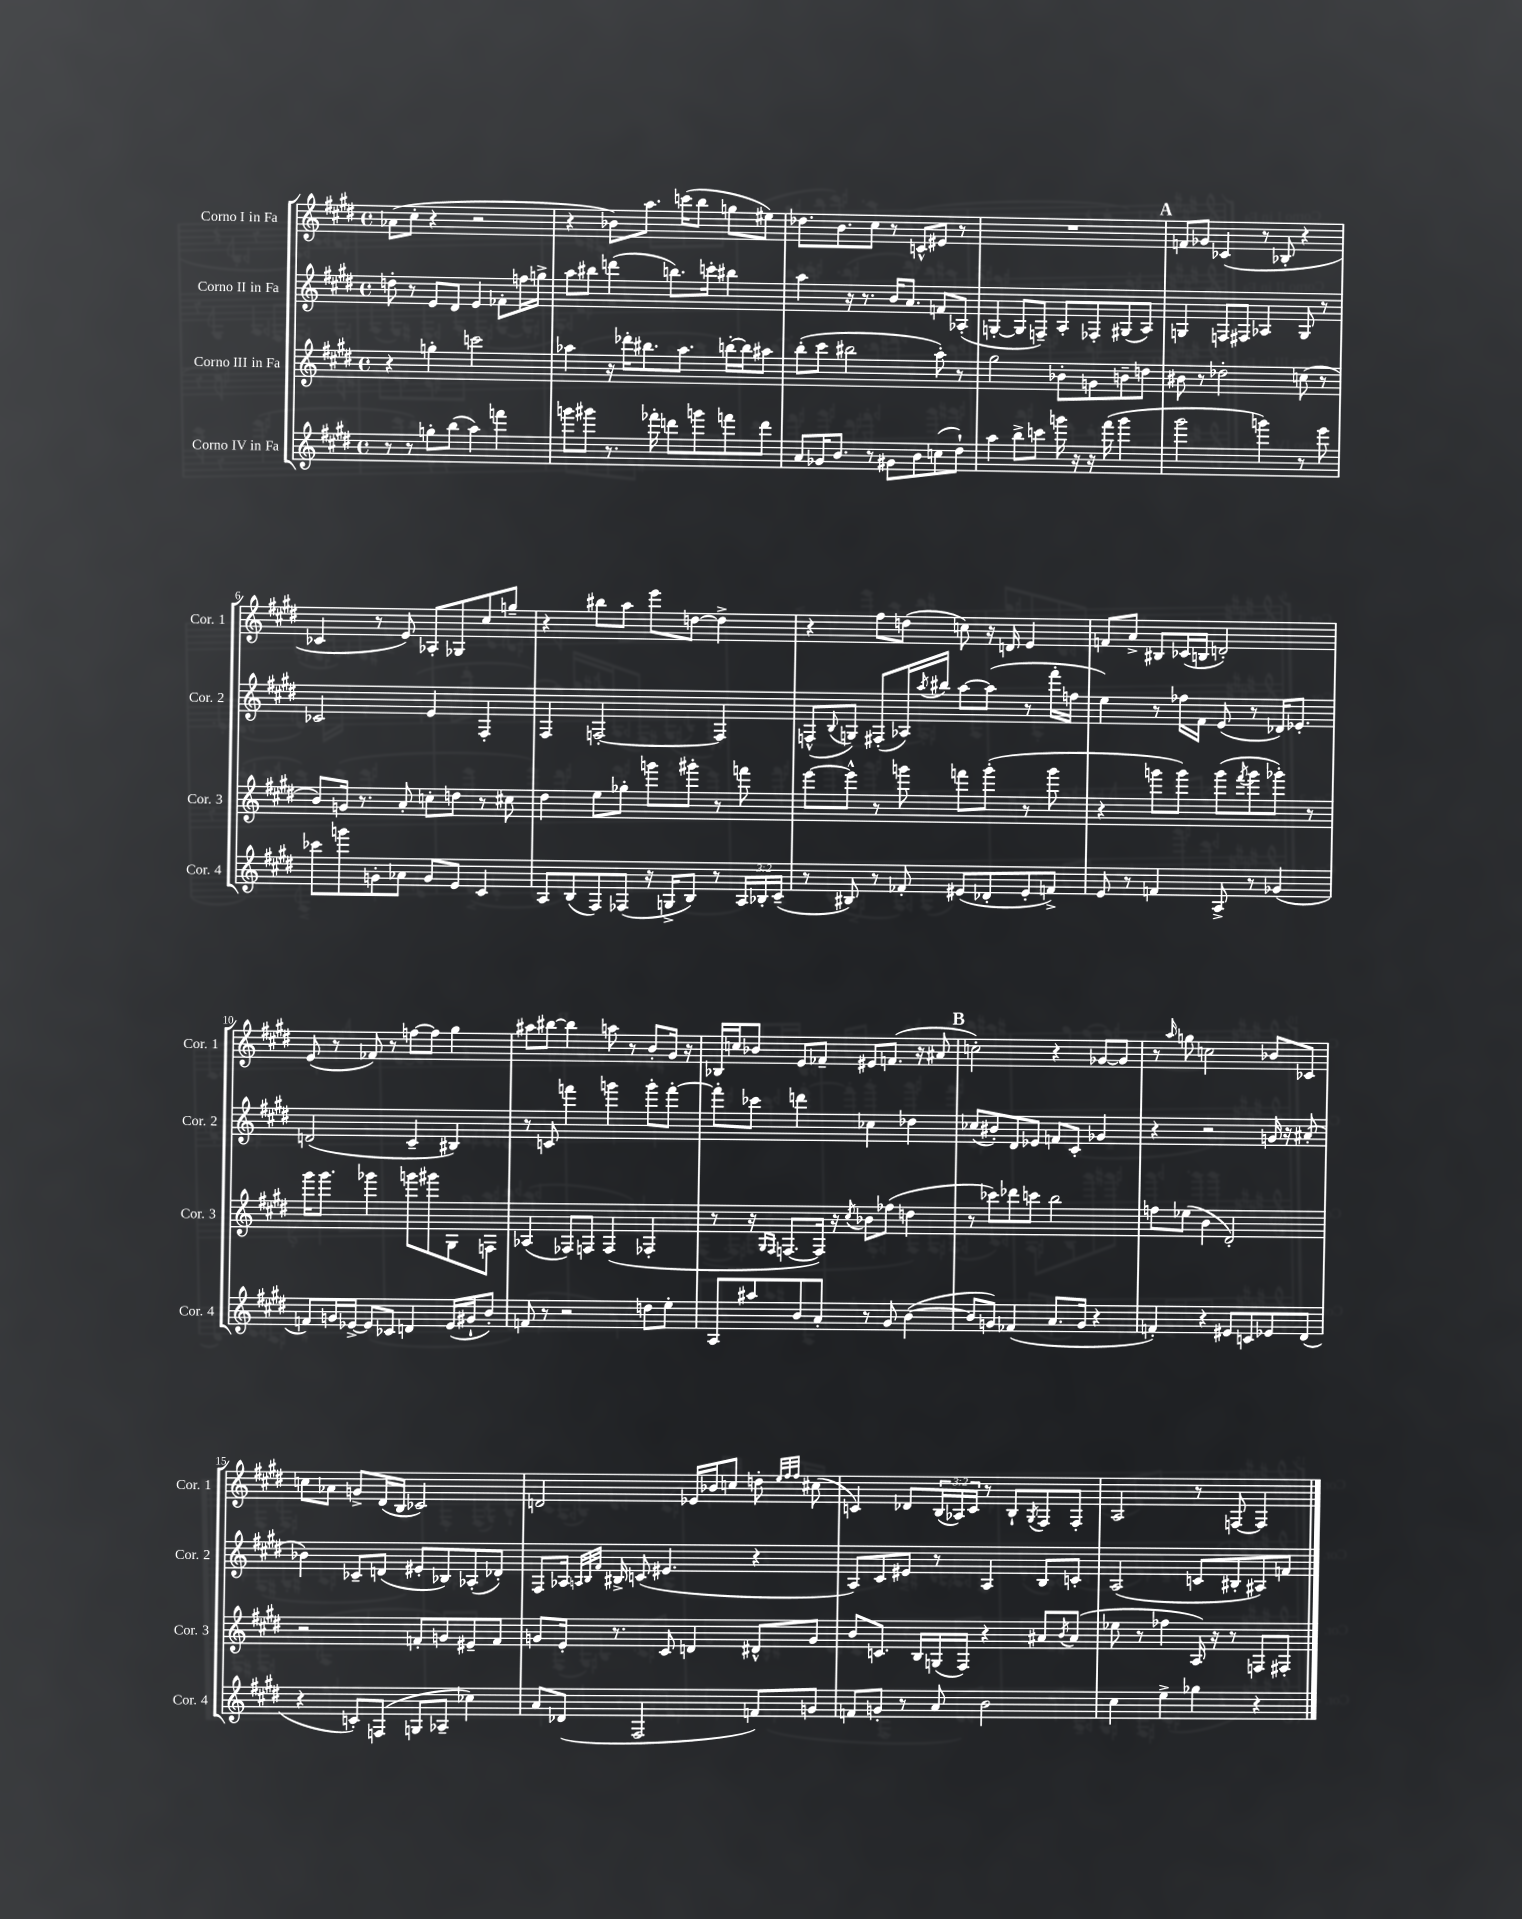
<<
\new StaffGroup <<
\new Staff = "s0" \with { instrumentName = "Corno I in Fa" shortInstrumentName = "Cor. 1" } {
    \clef treble \key e \major \defaultTimeSignature \time 4/4 \override Staff.TupletNumber.text = #tuplet-number::calc-fraction-text
    aes'8( cis''8-. r4 r2 |
    r4 bes'8) a''8. c'''16( b''8 g''8 eis''8) |
    des''8. b'8. cis''8 r8 c'8-^ eis'8 r8 |
    R1 |
    \mark \markup { \bold "A" } f'8 ges'8 ces'4( r8 bes8-. r4 |
    ces'4 r8 e'8) aes8-. ges8 cis''8 g''8-- |
    r4 bis''8 a''8 e'''8 d''8~ d''4-> |
    r4 fis''8 d''8( c''8) r16 d'16 e'4 |
    f'8 a'8-> bis8 ces'16( b16 d'2-.) |
    e'8( r8 fes'8) r8 f''8~ f''8 gis''4 |
    ais''8 bis''8~ bis''4 a''8 r8 b'8-. gis'16 r16 |
    bes16 c''16 bes'8 e'8 fes'8-- eis'8 f'8.( r16 ais'8 |
    \mark \markup { \bold "B" } c''2-.) r4 ges'8~ ges'8 |
    r8 \grace { a''16 } g''8 c''2 bes'8 ces'8 |
    c''8 aes'8 g'8-> dis'16( b16 ces'2) |
    d'2 ees'16 bes'16 c''8 d''8-. \grace { e''32 fis''32 fis''32 } cis''8( |
    c'4) des'8 \tuplet 3/2 { b16( aes16) c'16 } r8 b8-! \acciaccatura { gis8 } fis8 fis8-. |
    a2 r8 f8~ f4 \bar "|." |
}
\new Staff = "s1" \with { instrumentName = "Corno II in Fa" shortInstrumentName = "Cor. 2" } {
    \clef treble \key e \major \defaultTimeSignature \time 4/4
    d''8-. r8 e'8 dis'8 e'4 fes'8-. f''16 g''16-> |
    a''8 bis''8 d'''4( b''8.) c'''16-. bis''4 |
    a''4 r16 r8. b'16 a'8. f'8 aes8-.( |
    g4~-. g8 f8--) a8-. fes8-. gis8( a8) |
    \mark \markup { \bold "A" } g4 f8 fis8 aes4 g8 r8 |
    ces'2 e'4 fis4-. |
    fis4 f2~-. f4 |
    f8-^( \appoggiatura { b8 } g8) fis8-.( aes16) \acciaccatura { a''8 } bis''16 a''8~ a''8( r8 fis'''16-. f''16 |
    e''4) r8 fes''16 fis'16 e'8( r8 des'16) ees'8.-. |
    d'2( cis'4-- bis4) |
    r8 c'8 f'''4 g'''4 g'''8-. f'''8~-. |
    f'''8-. ces'''8 d'''4 ces''4 des''4 |
    \mark \markup { \bold "B" } ces''8( bis'8-.) dis'8 ees'8 f'8 cis'8-. ges'4 |
    r4 r2 g'16 r16 ais'8-.( |
    bes'4) ces'8-- d'8( eis'8-. bes8) aes8-.( des'8-.) |
    fis8 aes16 \grace { a32 b32 fis'32 } bis16-> c'8( eis'4. r4 |
    a8) cis'8 eis'8 r8 a4 b8 c'8-. |
    a2( c'8 bis8-. ais8) f'8 \bar "|." |
}
\new Staff = "s2" \with { instrumentName = "Corno III in Fa" shortInstrumentName = "Cor. 3" } {
    \clef treble \key e \major \defaultTimeSignature \time 4/4
    r4 g''4-. c'''2 |
    aes''4 r16 des'''16-. bis''8. aes''8. b''16~-. b''16 ais''8 |
    b''8-.( cis'''8 bis''2 a''8-.) r8 |
    gis''2 bes'8-. g'8 b'8-- d''8 |
    \mark \markup { \bold "A" } bis'8 r8 des''2-. c''8( r8 |
    b'8) g'16 r8. a'8-. c''8-. d''8 r8 cis''8 |
    dis''4 e''8 ges''8-. g'''8 gis'''8-. r8 f'''8 |
    e'''8~ e'''8-^ r8 g'''8 f'''8 g'''8-.( r8 g'''8 |
    r4 g'''8 g'''8) g'''8( \acciaccatura { fis'''8 } g'''8 ges'''8-.) r8 |
    gis'''16 gis'''8. ges'''4 g'''8 gis'''8 gis8 f8 |
    aes4( fes8) f8 f4( fes4-. |
    r8 r16 \grace { gis16 fis16 } f8.~ f16) r16 \acciaccatura { cis''8 } bes'8 fes''8( d''4 |
    \mark \markup { \bold "B" } r8 ces'''8) des'''8 c'''8 b''2 |
    f''8 ees''8( b'4 dis'2-.) |
    r2 f'8-. g'8 eis'8-- f'8 |
    g'8 e'16-. r8. cis'8 d'4 dis'8-^ g'8 |
    b'8 c'8. b16 g16( fis16) r4 ais'8 \acciaccatura { b'8 } ais'8( |
    ees''8 r8 fes''4 a16) r16 r8 f8 fis8-. \bar "|." |
}
\new Staff = "s3" \with { instrumentName = "Corno IV in Fa" shortInstrumentName = "Cor. 4" } {
    \clef treble \key e \major \defaultTimeSignature \time 4/4 \override Staff.TupletNumber.text = #tuplet-number::calc-fraction-text
    r8 r8 g''8-. b''8( a''4) f'''4 |
    g'''8 gis'''8 r8. fes'''16-. d'''8 g'''8 f'''8 d'''8 |
    a'8 ges'16 b'8. r8 gis'8 b'8 c''8( dis''8-!) |
    a''4 b''8-> c'''8 g'''16 r16 r16 fis'''16( g'''4 |
    \mark \markup { \bold "A" } gis'''2 g'''4) r8 e'''8 |
    ces'''8 g'''8 g'8-. aes'8 g'8 e'8 cis'4 |
    a8 b8( fis8) fes8( r16 g16-> b8) r8 \tuplet 3/2 { a16 bes16-. cis'16--( } |
    r8 bis8) r8 fes'8-. eis'8( des'8-. eis'8-. f'8->) |
    e'8 r8 f'4 a8-> r8 ges'4( |
    f'8) g'16 ees'16~-> ees'8 ces'8 d'4 ees'16( gis'16-! b'8-.) |
    f'8 r8 r2 d''8 e''8-. |
    a8 ais''8 b'8 a'8-. r8 gis'8 b'4~( |
    \mark \markup { \bold "B" } b'8 g'8) fes'4( a'8. g'16 r4 |
    f'4-.) r4 eis'8 c'8 ees'8 dis'8( |
    r4 c'8-.) f8( g8 aes8-- ces''4) |
    a'8 des'8( fis2 f'8) g'8 |
    f'8 g'8-. r8 a'8 b'2 |
    cis''4 e''4-> ges''4 r4 \bar "|." |
}
>>
>>
